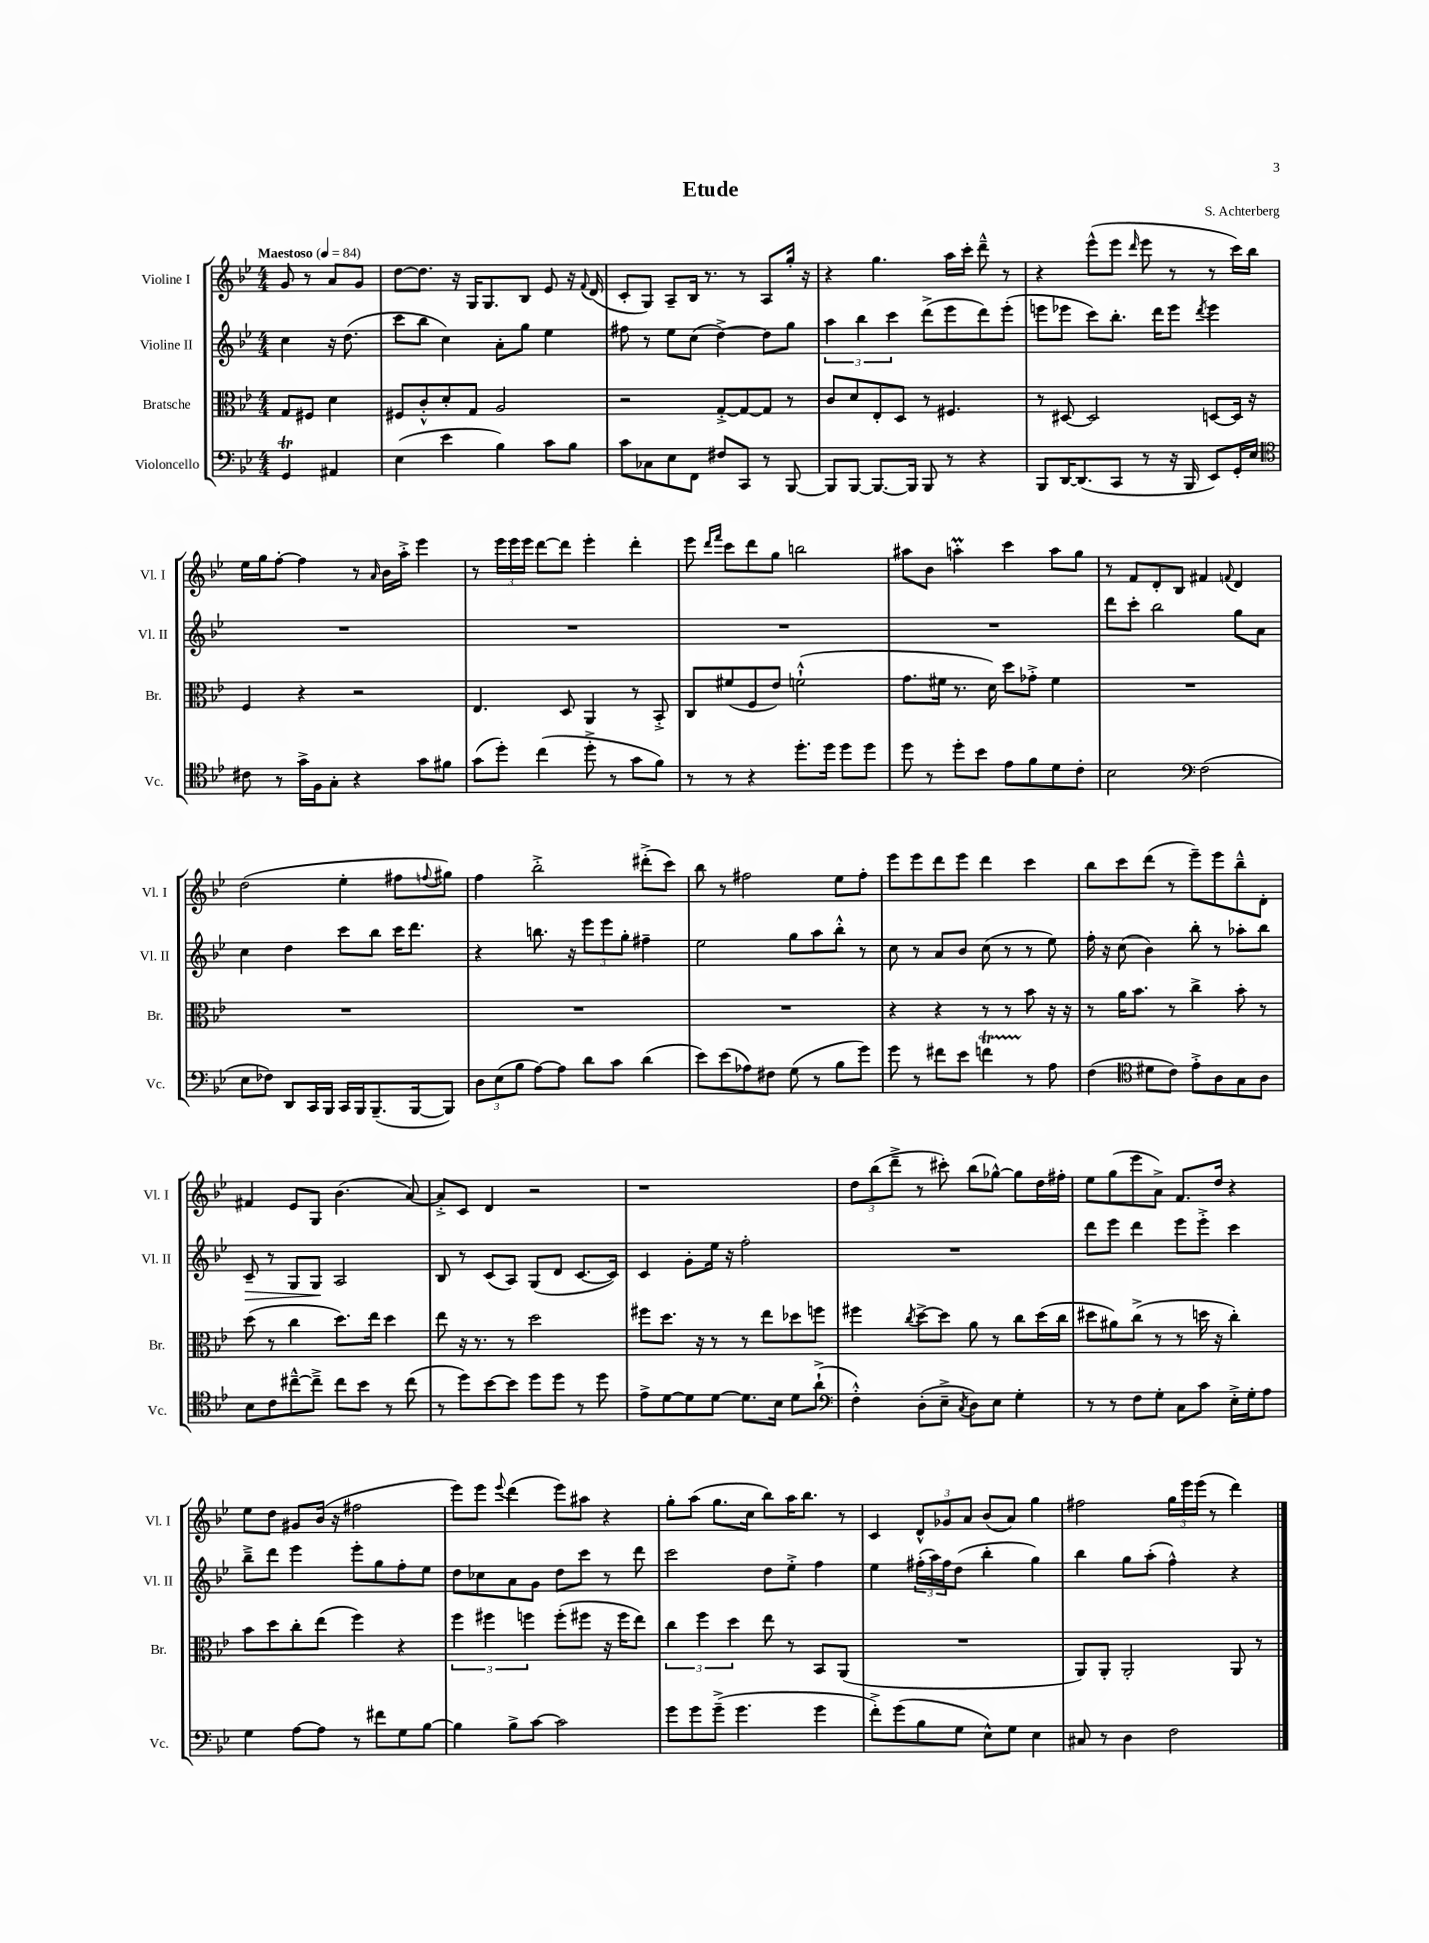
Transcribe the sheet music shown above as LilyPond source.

\header { title = "Etude" composer = "S. Achterberg" }
<<
\new StaffGroup <<
\new Staff = "s0" \with { instrumentName = "Violine I" shortInstrumentName = "Vl. I" } {
    \clef treble \key bes \major \numericTimeSignature \time 4/4 \partial 2 \tempo "Maestoso" 4 = 84
    g'8 r8 a'8 g'8 |
    d''8~ d''8. r16 g16 g8. bes8 ees'8 r16 \appoggiatura { f'8 } d'16( |
    c'8-. g8) a8-- bes16 r8. r8 a8 g''16-. r16 |
    r4 g''4. a''16 c'''16-. d'''8---^ r8 |
    r4 ees'''8-^( ees'''8 \grace { d'''16 } ees'''8 r8 r8 c'''16) bes''16 |
    ees''16 g''16 f''8~-. f''4 r8 \grace { a'16 } bes'16 a''16-.-> ees'''4 |
    r8 \tuplet 3/2 { ees'''16 ees'''16 ees'''16 } d'''8~ d'''8 ees'''4-. d'''4-. |
    ees'''8 \grace { d'''16 f'''16 } c'''8 d'''8 g''8 b''2 |
    ais''8 bes'8 a''4-.\prall c'''4 a''8 g''8 |
    r8 f'8 d'8-. bes8 fis'4 \appoggiatura { f'8 } d'4 |
    d''2( ees''4-. fis''8 \appoggiatura { f''8 } gis''8) |
    f''4 bes''2-.-> dis'''8-.->( c'''8) |
    bes''8 r8 fis''2 ees''8 fis''8-. |
    ees'''8 ees'''8 d'''8 ees'''8 d'''4 c'''4 |
    bes''8 c'''8 d'''8( r8 ees'''8--) ees'''8 bes''8---^ d'8-. |
    fis'4 ees'8 g8 bes'4.( a'8~) |
    a'8-.-> c'8 d'4 r2 |
    r1 |
    \tuplet 3/2 { d''8 bes''8( d'''8---> } r8 cis'''8-.) bes''8( ges''8~-^) ges''8 d''16 fis''16-. |
    ees''8 g''8( ees'''8 a'8->) f'8. d''16 r4 |
    ees''8 d''8 gis'8 bes'16( r16 fis''2 |
    ees'''8) ees'''8 \appoggiatura { ees'''8 } d'''4( ees'''8) ais''8 r4 |
    g''8-. a''8( g''8. c''16 bes''8) a''16 bes''8. r8 |
    c'4 \tuplet 3/2 { d'8-^ ges'8 a'8 } bes'8( a'8) g''4 |
    fis''2 \tuplet 3/2 { g''16 ees'''16 ees'''16( } r8 d'''4) \bar "|." |
}
\new Staff = "s1" \with { instrumentName = "Violine II" shortInstrumentName = "Vl. II" } {
    \clef treble \key bes \major \numericTimeSignature \time 4/4 \partial 2
    c''4 r16 d''8.( |
    c'''8 bes''8 c''4) a'8-. g''8 ees''4 |
    fis''8 r8 ees''8 c''8( d''4~->) d''8 g''8 |
    \tuplet 3/2 { a''4 bes''4 c'''4 } d'''8->( ees'''8 d'''8) ees'''8-.( |
    e'''8 ees'''8 c'''8) bes''8.-. d'''16 ees'''8 \acciaccatura { d'''8 } ees'''4 |
    R1 |
    R1 |
    R1 |
    R1 |
    d'''8 c'''8-. bes''2 g''8 a'8 |
    c''4 d''4 c'''8 bes''8 c'''16 d'''8. |
    r4 b''8. r16 \tuplet 3/2 { ees'''8 ees'''8 g''8-. } fis''4-- |
    ees''2 g''8 a''8 bes''8-.-^ r8 |
    c''8 r8 a'8 bes'8 c''8( r8 r8 ees''8) |
    f''16-. r16 c''8( bes'4) bes''8-. r8 aes''8-. bes''8 |
    c'8--\> r8 g8 g8\! a2 |
    bes8 r8 c'8( a8) g8( d'8 c'8.~ c'16) |
    c'4 g'8-. ees''16 r16 f''2-. |
    R1 |
    d'''8 ees'''8 d'''4 ees'''8 ees'''8-.-> c'''4 |
    bes''8---> d'''8 ees'''4 ees'''8-. g''8 f''8-. ees''8 |
    d''8 ces''8 a'8 g'8 d''8 c'''8 r8 d'''8 |
    c'''2 d''8 ees''8-.-> f''4 |
    ees''4 \tuplet 3/2 { fis''16-.( a''16) fis''16 } d''8( bes''4-. g''4) |
    bes''4 g''8 a''8-.( f''4-^) r4 \bar "|." |
}
\new Staff = "s2" \with { instrumentName = "Bratsche" shortInstrumentName = "Br." } {
    \clef alto \key bes \major \numericTimeSignature \time 4/4 \partial 2
    g8 fis8 d'4 |
    fis8 c'8-.-^ d'8-. g8 a2 |
    r2 g8~-.-> g8~ g8 r8 |
    c'8 d'8 ees8-. d8 r8 fis4. |
    r8 dis8~ dis2 d8~ d16 r16 |
    f4 r4 r2 |
    ees4. d8 a,4 r8 bes,8-.-> |
    c8 fis'8( f8 ees'8) f'2-!-^( |
    g'8. fis'16 r8. d'16) d''8 ges'8-.-> fis'4 |
    R1 |
    R1 |
    R1 |
    R1 |
    r4 r4 r8 r8 bes'8 r16 r16 |
    r8 a'16 bes'8. r8 c''4-> bes'8-. r8 |
    d''8( r8 c''4 d''8.) ees''16 d''4 |
    ees''8 r16 r8. r8 d''2 |
    fis''8 d''8. r16 r8 r8 ees''8 des''8 f''8 |
    fis''4 \acciaccatura { c''8 } d''8~-> d''8 a'8 r8 c''8 d''16( c''16 |
    dis''8 ais'8) c''8->( r8 r8 d''16 r16 c''4-.) |
    bes'8 d''8 c''8-. ees''8( f''4) r4 |
    \tuplet 3/2 { f''4 fis''4 f''4 } f''8-.( fis''8 r16 fis''16 ees''8) |
    \tuplet 3/2 { c''4 f''4 d''4 } ees''8 r8 bes,8 a,8( |
    R1 |
    a,8) a,8-. a,2-. a,8 r8 \bar "|." |
}
\new Staff = "s3" \with { instrumentName = "Violoncello" shortInstrumentName = "Vc." } {
    \clef bass \key bes \major \numericTimeSignature \time 4/4 \partial 2
    g,4\trill ais,4 |
    ees4( ees'4 bes4) c'8 bes8 |
    c'8 ces8 ees8 f,8 fis8 c,8 r8 bes,,8~ |
    bes,,8 bes,,8~ bes,,8.~ bes,,16 bes,,8 r8 r4 |
    bes,,8 d,16~ d,8.( c,8 r8 r16 bes,,16 ees,8) g,16-. ees16 |
    \clef tenor cis'8 r8 g'16-> f16 g8-. r4 g'8 fis'8 |
    g'8( d''8-.) c''4( d''8-.-> r8 g'8 f'8) |
    r8 r8 r4 d''8.-. d''16 d''8 d''8 |
    d''8 r8 d''8-. bes'8 ees'8 f'8 d'8 c'8-. |
    bes2 \clef bass f2( |
    ees8 fes8) d,8 c,16 bes,,16 c,16 bes,,16 bes,,8.--( bes,,16~ bes,,8) |
    \tuplet 3/2 { d8 ees8( bes8 } a8~) a8 d'8 c'8 d'4( |
    ees'8) ees'8( aes8) fis8 g8( r8 bes8 g'8) |
    g'8 r8 fis'8 ees'8 f'4\startTrillSpan r8\stopTrillSpan a8 |
    f4( \clef tenor dis'8 c'8) ees'8-.-> a8 g8 a8 |
    bes8 c'8 cis''8~---^ cis''8---> cis''8 bes'8 r8 cis''8( |
    r8 d''8) bes'8~ bes'8 d''8 d''8 r8 d''8 |
    ees'8-> d'8~ d'8 d'8~ d'8. bes16 d'8 a'8-!->( |
    \clef bass f4-.-^) d8-.( ees8---> \acciaccatura { c8 } d8) ees8 g4-. |
    r8 r8 f8 g8-. c8 c'8 ees16-.-> g16-. a8 |
    g4 a8~ a8 r8 fis'8 g8 bes8~ |
    bes4 bes8-> c'8~ c'2 |
    g'8 g'8 g'8--->( g'4. g'4 |
    f'8-.->) g'8( bes8 g8 ees8-^) g8 ees4 |
    cis8 r8 d4 f2 \bar "|." |
}
>>
>>
\layout { \context { \Score \remove "Bar_number_engraver" } }
